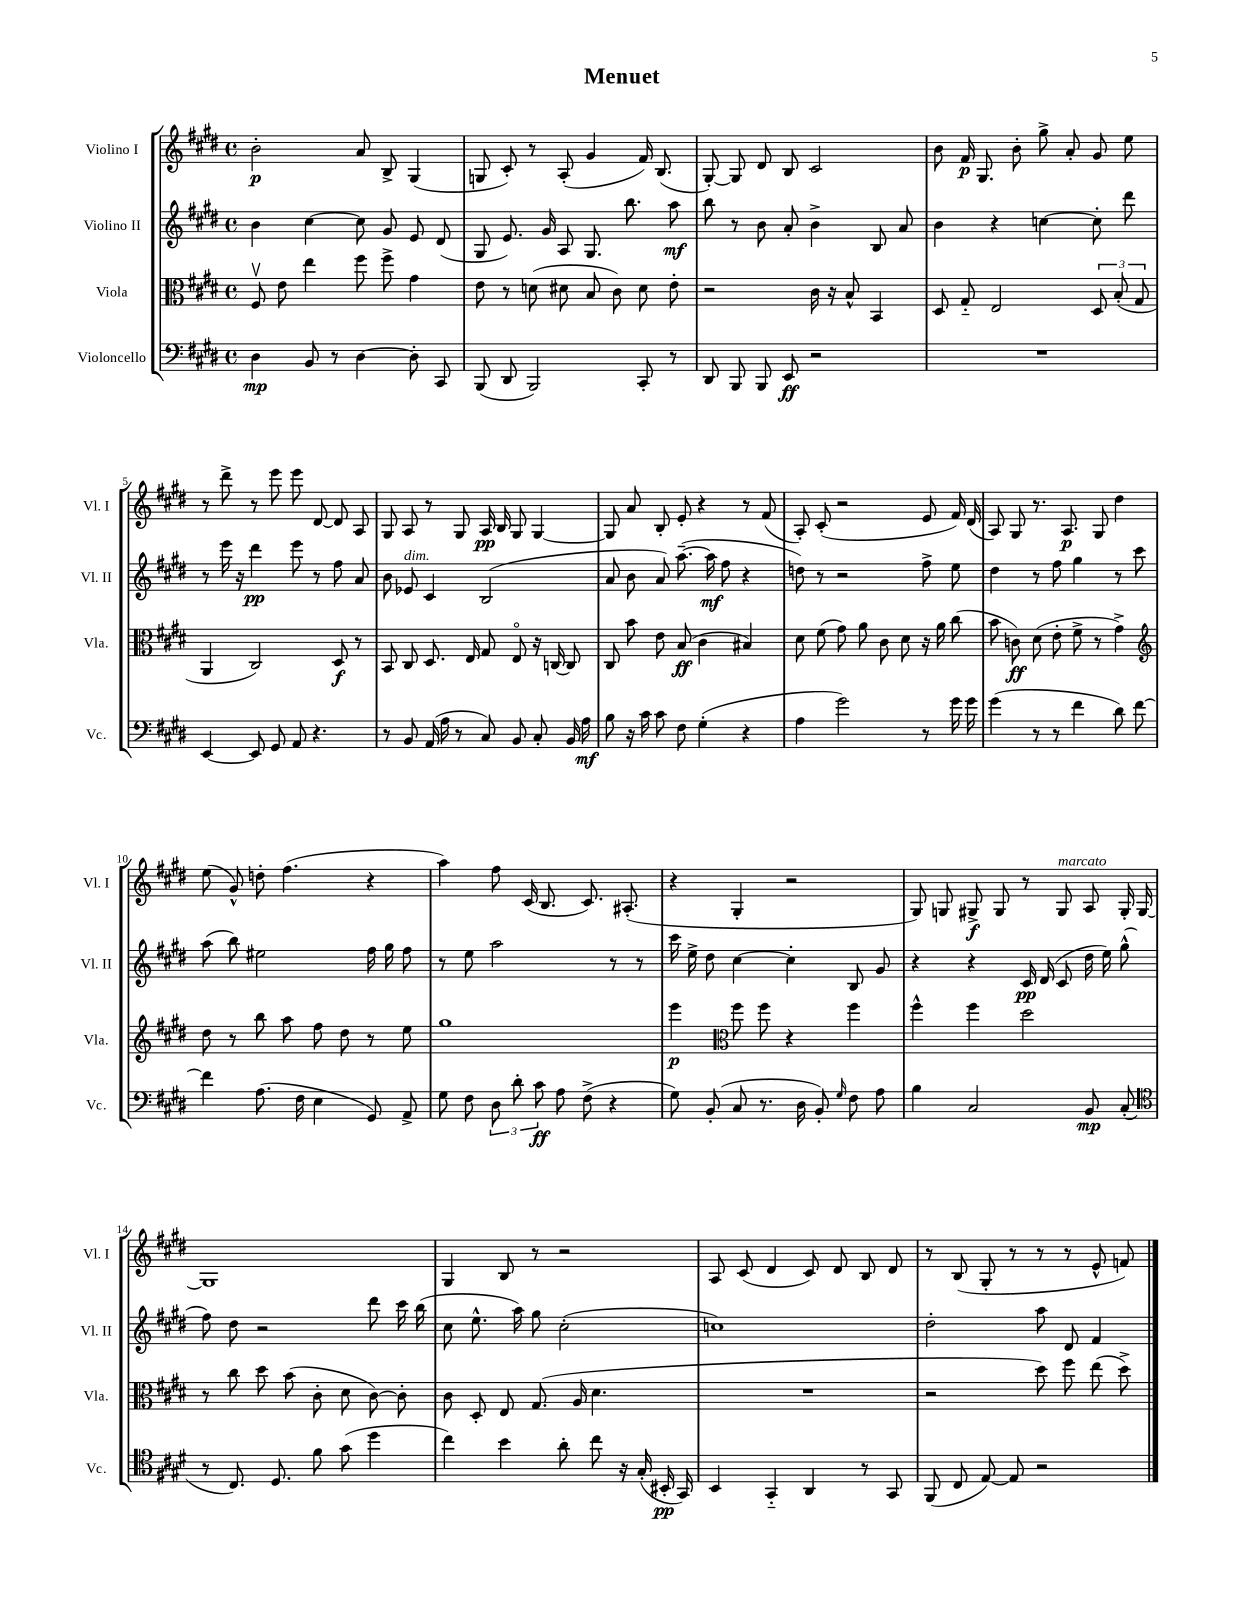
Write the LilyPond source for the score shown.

\header { title = "Menuet" }
<<
\new StaffGroup <<
\new Staff = "s0" \with { instrumentName = "Violino I" shortInstrumentName = "Vl. I" } {
    \clef treble \key e \major \defaultTimeSignature \time 4/4
    \autoBeamOff b'2-.\p a'8 b8-> gis4( |
    g8 cis'8-.) r8 a8-.( gis'4 fis'16) b8.( |
    gis8~-.) gis8 dis'8 b8 cis'2 |
    b'8 fis'16\p gis8. b'8-. gis''8-> a'8-. gis'8 e''8 |
    r8 dis'''8-> r8 e'''8 e'''8 dis'8~ dis'8 a8 |
    gis8 a8 r8 gis8 a16\pp b16 gis8 gis4~ |
    gis8 a'8 b8-. e'8-. r4 r8 fis'8( |
    a8-.) cis'8-.( r2 e'8 fis'16) dis'16( |
    a8) gis8 r8. a8.\p gis8 dis''4 |
    e''8( gis'8-^) d''8-. fis''4.( r4 |
    a''4) fis''8 cis'16( b8. cis'8.) ais8.-.( |
    r4 gis4-. r2 |
    gis8) g8 gis8->\f gis8 r8 gis8^\markup { \italic "marcato" } a8 gis16-. gis16~ |
    gis1 |
    gis4 b8 r8 r2 |
    a8 cis'8( dis'4 cis'8) dis'8 b8 dis'8 |
    r8 b8( gis8-. r8 r8 r8 e'8-^ f'8) \bar "|." |
}
\new Staff = "s1" \with { instrumentName = "Violino II" shortInstrumentName = "Vl. II" } {
    \clef treble \key e \major \defaultTimeSignature \time 4/4
    \autoBeamOff b'4 cis''4~ cis''8 gis'8 e'8 dis'8( |
    gis8 e'8.) gis'16 a8 gis8. b''8. a''8\mf |
    b''8 r8 b'8 a'8-. b'4-> b8 a'8 |
    b'4 r4 c''4~ c''8-. dis'''8 |
    r8 e'''16 r16 dis'''4\pp e'''8 r8 fis''8 a'8 |
    b'8 ees'8^\markup { \italic "dim." } cis'4 b2( |
    a'8 b'8 a'8) a''8.~--( a''16\mf fis''8 r4 |
    d''8) r8 r2 fis''8-> e''8 |
    dis''4 r8 fis''8 gis''4 r8 cis'''8 |
    a''8( b''8) eis''2 fis''16 gis''16 fis''8 |
    r8 e''8 a''2 r8 r8 |
    cis'''16 e''16-> dis''8 cis''4~ cis''4-. b8 gis'8 |
    r4 r4 cis'16\pp dis'16( cis'8 dis''16 e''16) gis''8-^( |
    fis''8) dis''8 r2 dis'''8 cis'''16 b''16( |
    cis''8 e''8.-^ a''16) gis''8 cis''2-.( |
    c''1) |
    dis''2-. a''8 dis'8 fis'4 \bar "|." |
}
\new Staff = "s2" \with { instrumentName = "Viola" shortInstrumentName = "Vla." } {
    \clef alto \key e \major \defaultTimeSignature \time 4/4
    \autoBeamOff fis8\upbow e'8 e''4 fis''8 fis''8-> gis'4 |
    e'8 r8 d'8( dis'8 b8 cis'8) dis'8 e'8-. |
    r2 cis'16 r16 b8-^ b,4 |
    dis8 gis8-_ e2 \tuplet 3/2 { dis8 b8-.( gis8 } |
    a,4 cis2) dis8\f r8 |
    b,8 cis8 dis8. e16 gis8 e8\flageolet r16 c16~ c8 |
    cis8 b'8 e'8 b8\ff( cis'4 bis4) |
    dis'8 fis'8( gis'8) a'8 cis'8 dis'8 r16 a'16 cis''8( |
    b'8 c'8\ff) dis'8( e'8-. fis'8-> r8 gis'4->) |
    \clef treble dis''8 r8 b''8 a''8 fis''8 dis''8 r8 e''8 |
    gis''1 |
    e'''4\p \clef alto fis''8 fis''8 r4 fis''4 |
    fis''4-^ fis''4 dis''2 |
    r8 cis''8 dis''8 b'8( cis'8-. dis'8 cis'8~) cis'8-. |
    cis'8 dis8-. e8 gis8.( a16 dis'4. |
    R1 |
    r2 dis''8) fis''8 e''8( dis''8->) \bar "|." |
}
\new Staff = "s3" \with { instrumentName = "Violoncello" shortInstrumentName = "Vc." } {
    \clef bass \key e \major \defaultTimeSignature \time 4/4
    \autoBeamOff dis4\mp b,8 r8 dis4~ dis8-. cis,8 |
    b,,8( dis,8 b,,2) cis,8-. r8 |
    dis,8 b,,8 b,,8 e,8\ff r2 |
    R1 |
    e,4~ e,8 gis,8 a,8 r4. |
    r8 b,8 a,16( a16 r8 cis8) b,8 cis8-. b,16 a16\mf |
    b8 r16 cis'16 cis'8 fis8 gis4-.( r4 |
    a4 gis'2) r8 gis'16 gis'16 |
    gis'4( r8 r8 fis'4 dis'8) fis'8~ |
    fis'4 a8.( fis16 e4 gis,8) a,8-> |
    gis8 fis8 \tuplet 3/2 { dis8 dis'8-. cis'8\ff } a8 fis8->( r4 |
    gis8) b,8-.( cis8 r8. dis16 b,8-.) \grace { gis16 } fis8 a8 |
    b4 cis2 b,8\mp cis8-.( |
    \clef tenor r8 cis8.) dis8. fis'8 gis'8( dis''4 |
    cis''4) b'4 a'8-. cis''8 r16 gis16-.( bis,16-.\pp gis,16) |
    b,4 gis,4-_ a,4 r8 gis,8 |
    fis,8( cis8 e8~) e8 r2 \bar "|." |
}
>>
>>
